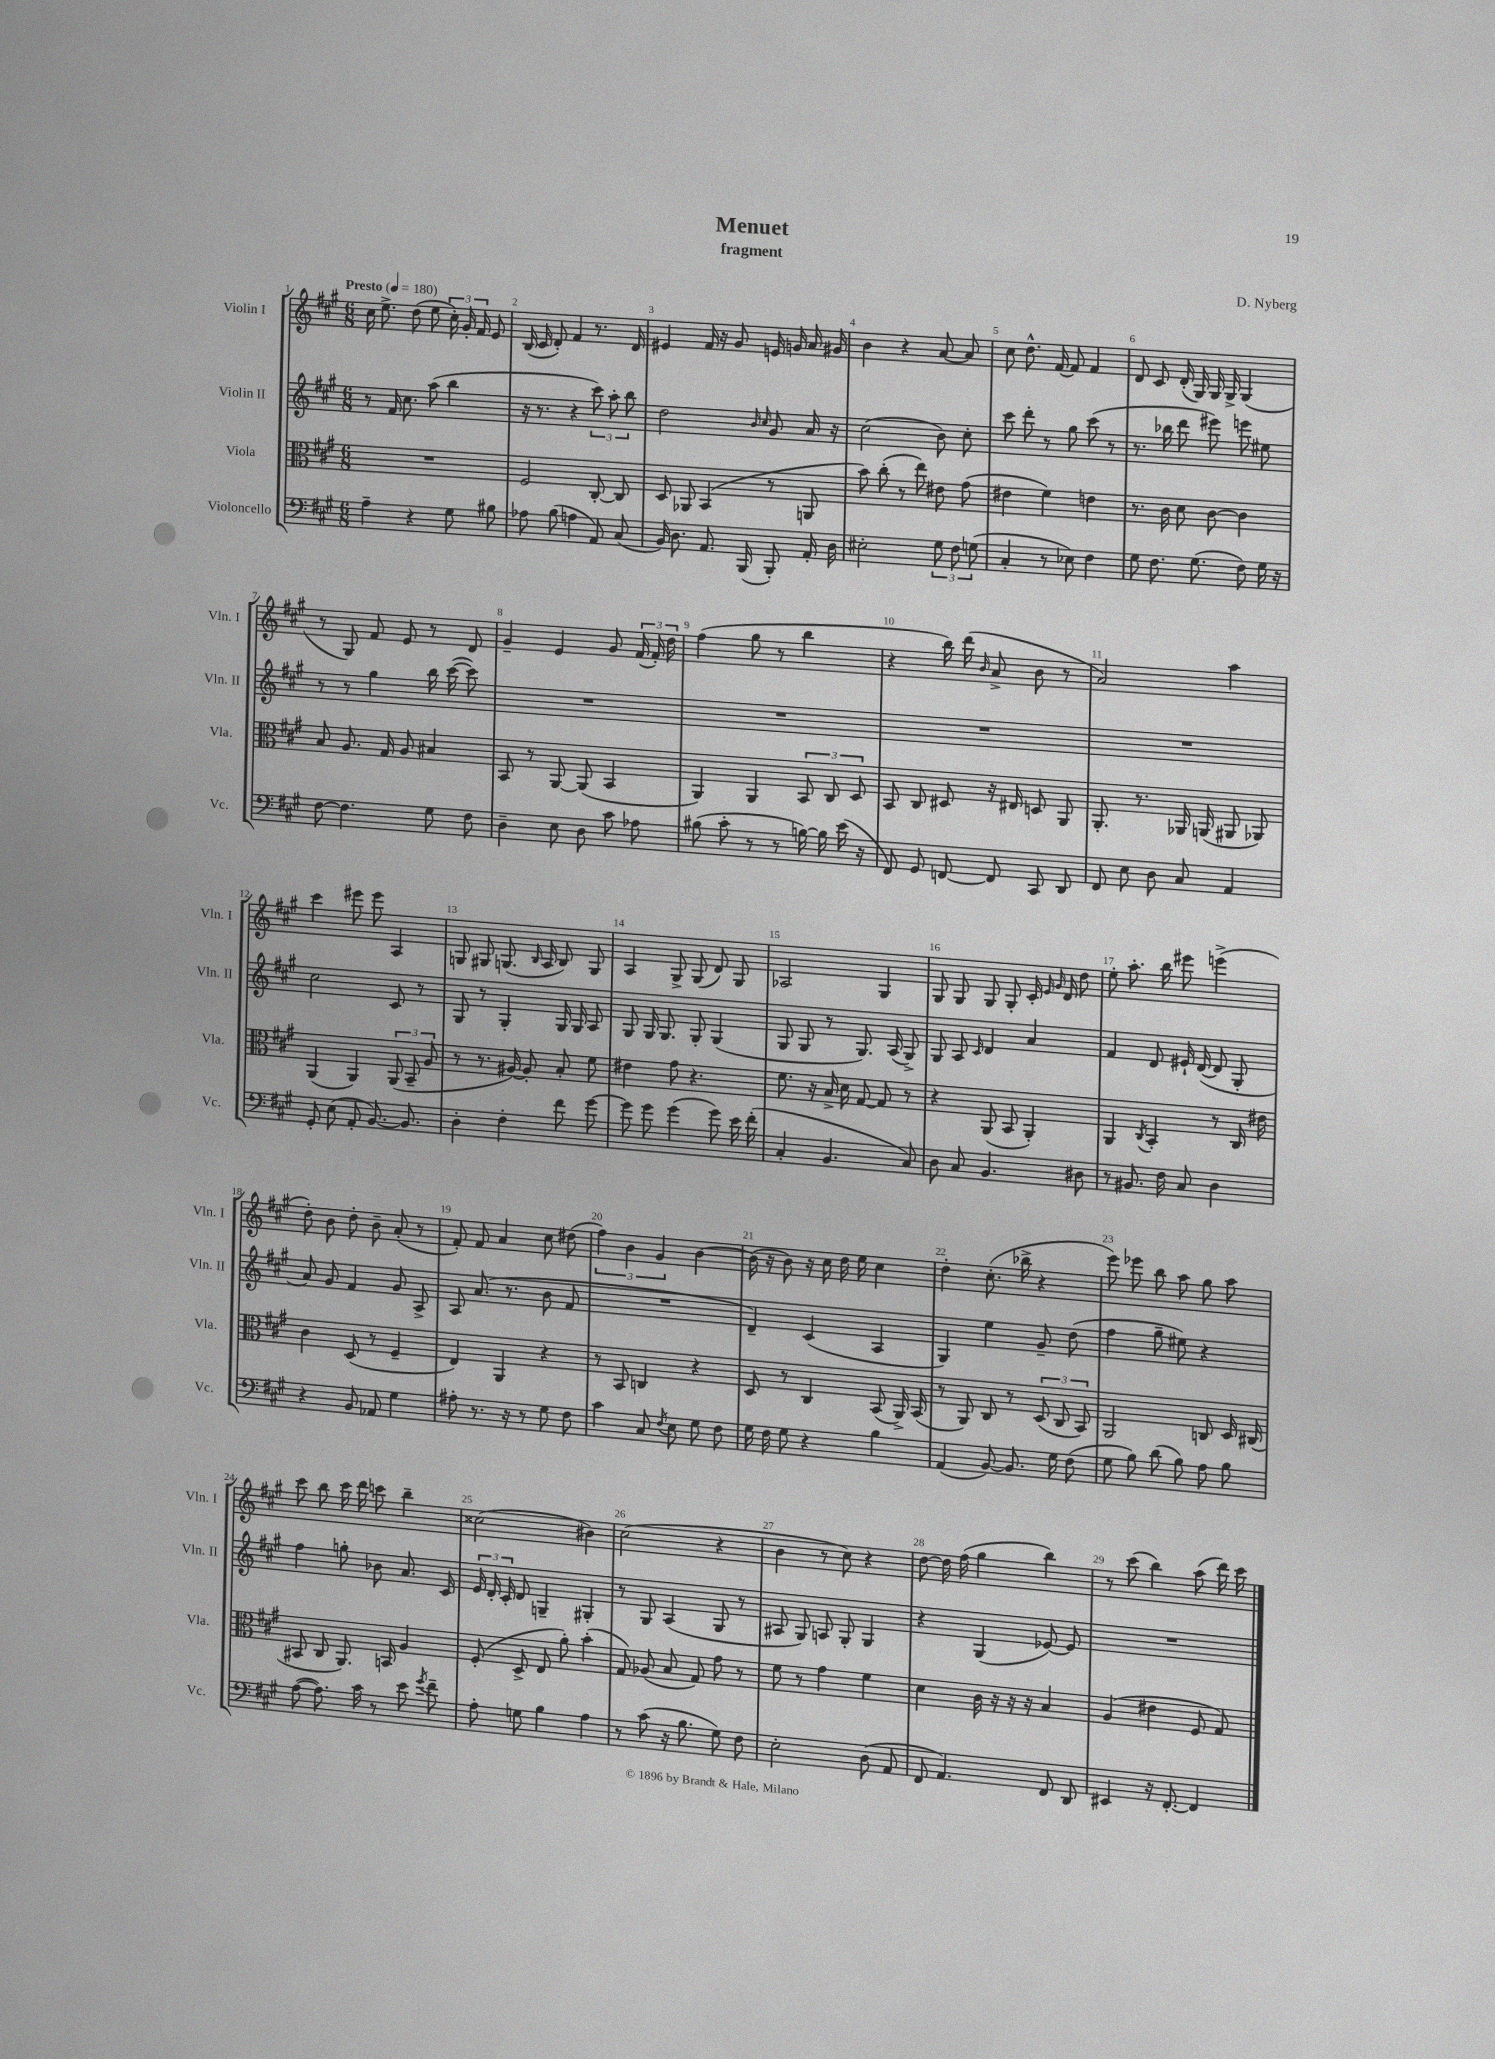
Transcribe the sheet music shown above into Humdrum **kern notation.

**kern	**kern	**kern	**kern
*staff4	*staff3	*staff2	*staff1
*clefF4	*clefC3	*clefG2	*clefG2
*k[f#c#g#]	*k[f#c#g#]	*k[f#c#g#]	*k[f#c#g#]
*M6/8	*M6/8	*M6/8	*M6/8
*MM180	*MM180	*MM180	*MM180
4A~\	2.r	8r	16cc#\
.	.	.	8.ee^\
.	.	16f#/	.
.	.	8.cc#\	.
4r	.	.	(8dd\
.	.	(8aa\	8ee\
8G#\	.	4bb\	24cc#'\)
.	.	.	24g#'/
.	.	.	24f#/
8B#\	.	.	8e/
=	=	=	=
8A-\	2F#/	16r	(16B/
.	.	8.r	16c#/
(8B\	.	.	8d'/)
4A\	.	4r	4f#/
8AA/)	[8C#'/	12ccc#\)	8.r
.	.	12aa'\	.
(8C#/	8C#/]	.	.
.	.	12bb\	.
.	.	.	16d/
=	=	=	=
16BB/)	8D/	2dd\	4e#/
8.D\	.	.	.
.	8AA-/	.	.
8.AA/	(4BB/	.	16f#/
.	.	.	16r
.	.	.	8g#/
(16BBB/	.	.	.
.	.	16qqb/	.
.	.	16qqcc#/	.
8BBB'/)	8r	8g#/	16e/
.	.	.	16g/
16AA'/	8AA/	16a/	16a/
16D\	.	16r	16g#/
=	=	=	=
2E#'\	8b\)	(2cc#\	4b\
.	(8cc#'\	.	.
.	8r	.	4r
.	8ee\)	.	.
12G#\	8e#\	8b\)	[8a/
12F#\	.	.	.
.	(8g#\	8cc#'\	8a/]
(12G\	.	.	.
=	=	=	=
4C#'/	4e#\	8ccc#\	8cc#\
.	.	8ddd'\	8.dd^^\
8r	4f#\)	8r	.
.	.	.	[16f#/
8E-\)	.	8gg#\	8f#/]
4F#\	4e\	(8ccc#\	4f#/
.	.	8r	.
=	=	=	=
8G#\	8.r	8.r	8d/
8.F#\	.	.	8c#/
.	16c#\	16bb-\	.
.	8d\	8ddd\	(16d'/
(8.G#\	.	.	16G#/)
.	[8c#\	8eee#\)	16G#/
.	.	.	16G#^/
8F#\)	4c#\]	8eee\	(4G#/
16G#\	.	8ee#\	.
16r	.	.	.
=	=	=	=
[8F#\	8B/	8r	8r
4.F#\]	8.A/	8r	8G#/)
.	.	4gg#\	8f#/
.	16G#/	.	.
.	8A/	.	8e/
8G#\	4B#/	16bb\	8r
.	.	([16ccc#\	.
8F#\	.	8ccc#\])	8d/
=	=	=	=
4D~\	8BB/	2.r	4g#~/
.	8r	.	.
8E\	[8AA/	.	4e/
8D\	(8AA/]	.	.
8c#\	4BB/	.	8g#/
8A-\	.	.	(24f#/
.	.	.	24f#'/)
.	.	.	24dd\
=	=	=	=
(8B#\	4AA/)	2.r	(4ff#\
8c#'\	.	.	.
8r	4AA/	.	8gg#\
8r	.	.	8r
[16B\)	12BB/	.	4bb\
16B\]	.	.	.
.	12C#/	.	.
(16e\	.	.	.
.	12D/	.	.
16r	.	.	.
=	=	=	=
8FF#/)	8BB/	2.r	4r
8GG#/	8C#/	.	.
[8FF/	8D#/	.	16bb\)
.	.	.	(16ddd\
.	.	.	16qqb/
8FF/]	16r	.	8a^/
.	16E#/	.	.
8CC#/	8D/	.	8b\
8DD/	8AA/	.	8r
=	=	=	=
8FF#/	8.AA'/	2.r	2a/)
8E\	.	.	.
.	8.r	.	.
8D\	.	.	.
8C#/	16AA-/	.	.
.	(16AA/	.	.
4AA/	8AA#/	.	4aa\
.	8AA-/)	.	.
=	=	=	=
8GG#'/	(4AA/	2cc#\	4ccc#\
(8E\	.	.	.
8AA'/	4AA/)	.	8eee#\
[8.BB/)	.	.	8eee#\
.	(12AA/	8c#/	4A/
8.BB/]	.	.	.
.	12BB~/	.	.
.	.	8r	.
.	12A/	.	.
=	=	=	=
4D'\	8r	8G#/	8G/
.	8.r	8r	8G#/
4F#'\	.	4G#'/	(8.G/
.	[16A#/)	.	.
.	8A#'/]	.	.
.	.	.	16qqB/
.	.	.	16A/
8f#\	8B'/	16G#/	8B/)
.	.	16G#/	.
[8g#\	8f#\	8A/	8G/
=	=	=	=
8g#\]	4e#\	8G#/	4A/
8g#\	.	16G#/	.
.	.	8.G#/	.
(4g#\	8g#\	.	8G#^/
.	4.r	8G#'/	(8G#/
8g#\)	.	(4G#/	8d/)
16e\	.	.	8G#/
(16f#'\	.	.	.
=	=	=	=
4C#'/	8.f#\	8G#/	2A-/
.	.	8G#/	.
.	16r	.	.
4.BB/	16B^/	8r	.
.	16d\	.	.
.	[8G#/	8.G#/)	.
.	8G#/]	.	4G#/
.	.	(16A/	.
8C#/)	8r	8G#^/)	.
=	=	=	=
8D\	4r	8G#/	8G#/
8C#/	.	8A/	8G#/
.	.	16qqc#/	.
4.BB/	(8AA/	4d/	8G#/
.	8BB/	.	8G#'/
.	4AA'/)	4a/	16c#'/
.	.	.	16qqe/
.	.	.	16qqg#/
.	.	.	16d/
8D#\	.	.	8dd\
=	=	=	=
8r	4AA/	4f#/	8ee'\
8.BB#/	.	.	8.aa'\
.	8qC#/	.	.
.	4BB'/	8d/	.
16F#\	.	.	16bb\
8C#/	.	16e#`/	8eee#\
.	.	([16d/	.
4D\	8r	8d/]	(4eee^\
.	16C#/	8G#'/	.
.	16e#\	.	.
=	=	=	=
4r	4c#\	8a/)	8dd'\)
.	.	8g#/	8b\
8BB/	(8D/	4f#/	8dd'\
8AA-/	8r	.	8b~\
4G#\	4F#~/	8g#/	(8a'/
.	.	8A^/	8r
=	=	=	=
8A#'\	4E/)	8A/	8f#'/)
8.r	.	(8.a/	8f#/
.	4AA/	.	4a/
16r	.	8.r	.
8r	.	.	.
8G#\	4r	8b\	8cc#\
8F#\	.	8f#/	(8dd#\
=	=	=	=
4c#\	8r	2.r	6ff#\)
.	8BB/	.	.
.	.	.	6b\
8C#/	4C/	.	.
.	.	.	6g#/
8qF#/	.	.	.
8E\	.	.	.
8G#\	4r	.	[4b\
8F#\	.	.	.
=	=	=	=
16G#\	8D/	4d~/)	(16b\]
16F#\	.	.	16r
8G#\	8r	.	8b\)
4r	4C#/	(4c#/	16r
.	.	.	16cc#\
.	.	.	16dd\
.	.	.	16ee\
4B\	(8BB/	4A/	4cc#\
.	16AA^/)	.	.
.	(16BB/	.	.
=	=	=	=
(4AA/	8r	4G#/)	4dd'\
.	8AA/)	.	.
[8BB/)	8C#/	4ee\	(8.cc#'\
8.BB/]	8r	.	.
.	.	.	16bb-^\
.	(12D/	8g#~/	4r
16G#\	.	.	.
.	12C#/	.	.
(8F#\	.	(8dd\	.
.	12BB/)	.	.
=	=	=	=
8G#\	2AA/	4ff#\	8eee\)
8B\)	.	.	8eee-\
(8d\	.	8gg#~\	8bb\
8B\)	.	8ee#\)	8aa\
8A\	8C/	4r	8gg#\
8B\	16D/	.	8aa\
.	(16C#/	.	.
=	=	=	=
([8A\	8BB#/	4ff#\	8ccc#\
8.A\])	8C#/	.	8bb\
.	8.AA/)	8gg'\	16ccc#\
16c#\	.	.	16ddd\
8r	.	8b-\	8ccc\
.	16BB/	.	.
8e\	4A/	8.a/	4bb~\
8qg#/	.	.	.
8f#~\	.	.	.
.	.	16c#/	.
=	=	=	=
8A'\	(8F#'/	24e/	(2cc##\
.	.	24d'/	.
.	.	24c#'/	.
8G\	8D^/	8d/	.
4B\	8E/	4G~/	.
.	8a'\)	.	.
4A\	(4b'\	4G#'/	4b#\)
=	=	=	=
8r	8G#/)	8r	(2cc#\
(8c#\	(8A-/	8G#/	.
16r	8B/	(4A/	.
8.B\	.	.	.
.	8G#/)	.	.
8G#\)	8g#\	8G#/	4r
8F#\	8r	8r	.
=	=	=	=
2E'\	8f#\	8A#/	4b\
.	8r	8G#/)	.
.	4g#\	8A/	8r
.	.	8G#'/	8cc#\)
(8D\	4f#\	4G#/	4r
8AA/	.	.	.
=	=	=	=
8FF#/	4d\	4r	[8dd\
4.AA/)	.	.	16dd\]
.	.	.	(16ff#\
.	16c#\	(4G#/	4gg#\
.	16r	.	.
.	16r	.	.
.	16r	.	.
8FF#/	4B/	[8e-/)	4bb\)
8DD/	.	8e-/]	.
=	=	=	=
4EE#/	(4A/	2.r	8r
.	.	.	(8ccc#\
16r	4e#\	.	4bb\)
[8.FF#'/	.	.	.
4FF#/]	8F#/	.	(8aa\
.	8G#/)	.	16ddd\)
.	.	.	16ccc#\
==	==	==	==
*-	*-	*-	*-
